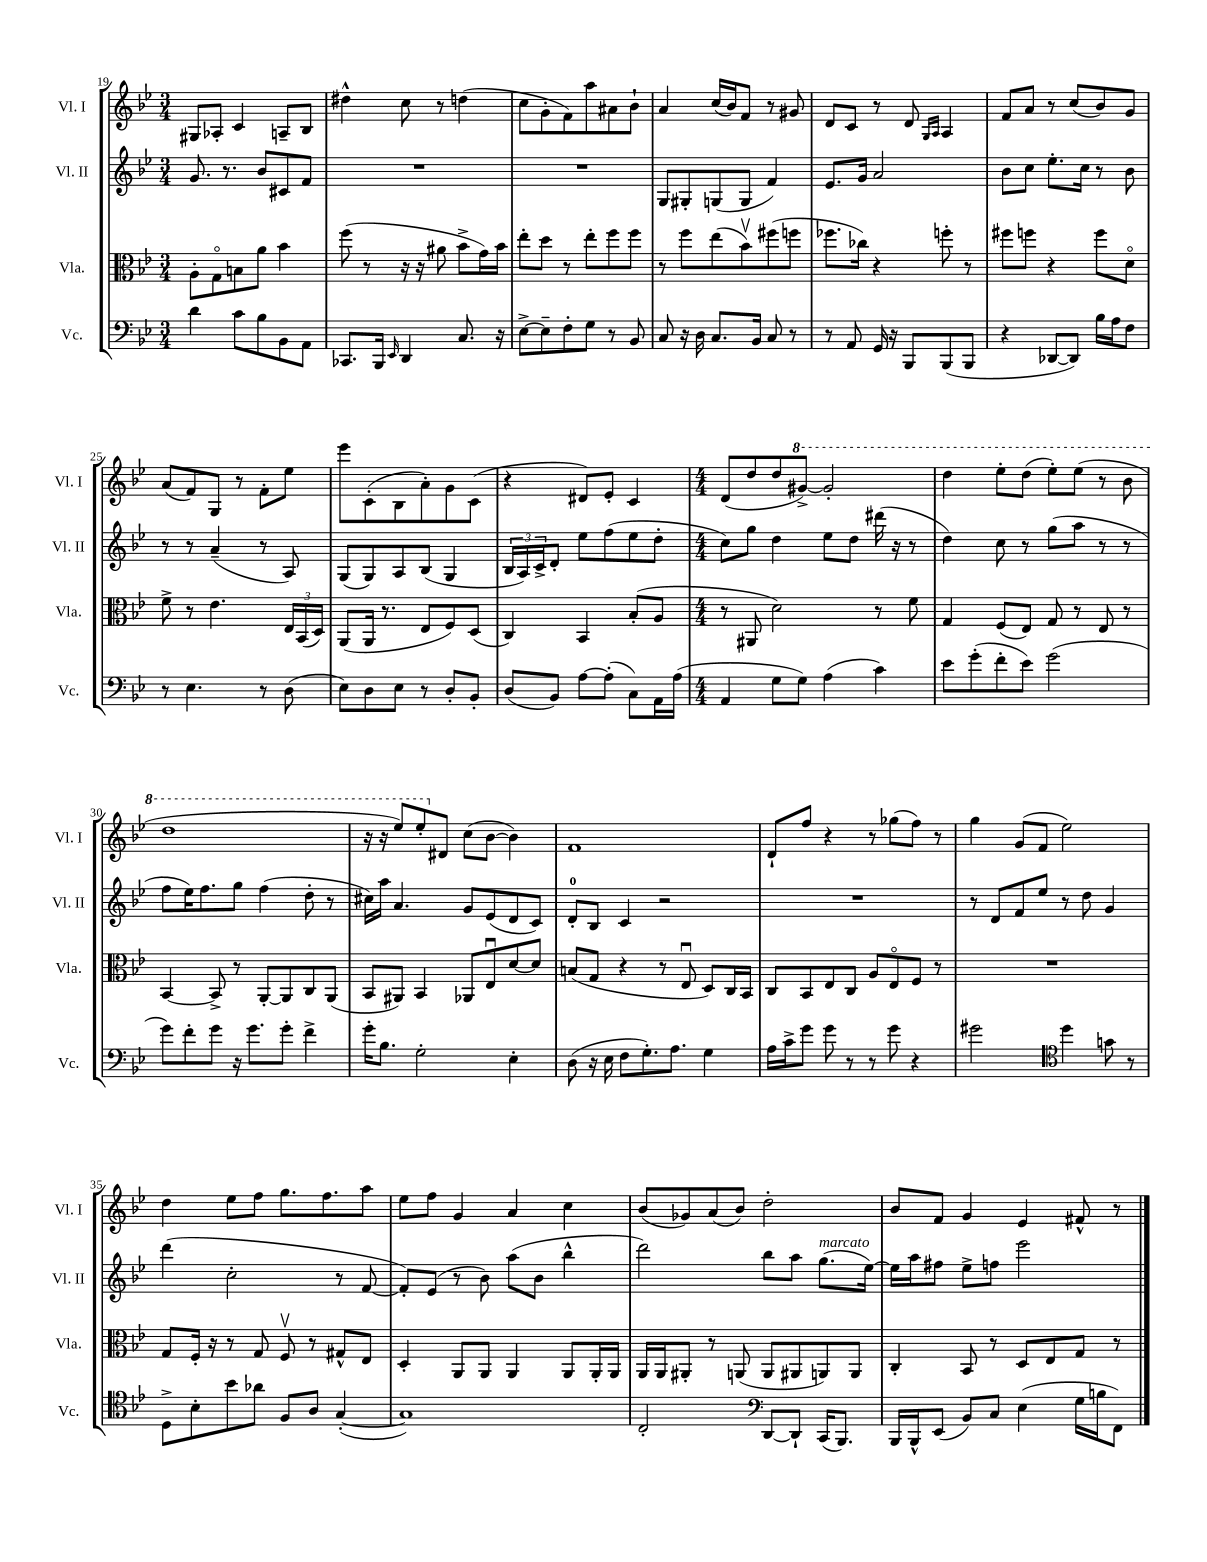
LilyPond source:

<<
\new StaffGroup <<
\new Staff = "s0" \with { instrumentName = "Vl. I" shortInstrumentName = "Vl. I" } {
    \clef treble \key bes \major \numericTimeSignature \time 3/4
    gis8 aes8-. c'4 a8-- bes8 |
    dis''4-^ c''8 r8 d''4( |
    c''8 g'8-. f'8) a''8 ais'8 bes'8-! |
    a'4 c''16( bes'16) f'8 r8 gis'8 |
    d'8 c'8 r8 d'8 \grace { g16 a16 } a4 |
    f'8 a'8 r8 c''8( bes'8) g'8 |
    a'8( f'8) g8 r8 f'8-. ees''8 |
    ees'''8 c'8-.( bes8 a'8-.) g'8 c'8( |
    r4 dis'8) ees'8-. c'4 |
    \numericTimeSignature \time 4/4 d'8( d''8 d''8 \ottava #1 gis''8~->) gis''2-. |
    d'''4 ees'''8-. d'''8( ees'''8-.) ees'''8( r8 bes''8 |
    d'''1 |
    r16 r16 ees'''8) ees'''8-. \ottava #0 dis'8 c''8( bes'8~ bes'4) |
    f'1 |
    d'8-! f''8 r4 r8 ges''8( f''8) r8 |
    g''4 g'8( f'8 ees''2) |
    d''4 ees''8 f''8 g''8. f''8. a''8 |
    ees''8 f''8 g'4 a'4 c''4 |
    bes'8( ges'8) a'8( bes'8) d''2-. |
    bes'8 f'8 g'4 ees'4 fis'8-^ r8 \bar "|." |
}
\new Staff = "s1" \with { instrumentName = "Vl. II" shortInstrumentName = "Vl. II" } {
    \clef treble \key bes \major \numericTimeSignature \time 3/4
    g'8. r8. bes'8 cis'8 f'8 |
    R2. |
    R2. |
    g8 gis8-. g8( g8 f'4) |
    ees'8. g'16 a'2 |
    bes'8 c''8 ees''8.-. c''16 r8 bes'8 |
    r8 r8 a'4--( r8 a8) |
    g8( g8) a8 bes8( g4 |
    \tuplet 3/2 { bes16 a16) c'16-> } d'8-. ees''8 f''8( ees''8 d''8-. |
    \numericTimeSignature \time 4/4 c''8) g''8 d''4 ees''8 d''8 dis'''16( r16 r8 |
    d''4) c''8 r8 g''8( a''8 r8 r8 |
    f''8 ees''16) f''8. g''8 f''4( d''8-. r8 |
    cis''16) a''16 a'4. g'8 ees'8( d'8 c'8) |
    d'8-0-. bes8 c'4 r2 |
    R1 |
    r8 d'8 f'8 ees''8 r8 d''8 g'4 |
    d'''4( c''2-. r8 f'8~ |
    f'8-.) ees'8( r8 bes'8) a''8( bes'8 bes''4-^ |
    d'''2) bes''8 a''8 g''8.^\markup { \italic "marcato" }( ees''16~) |
    ees''16 a''16 fis''8 ees''8-> f''8 ees'''2 \bar "|." |
}
\new Staff = "s2" \with { instrumentName = "Vla." shortInstrumentName = "Vla." } {
    \clef alto \key bes \major \numericTimeSignature \time 3/4
    a8-. g8\flageolet b8 a'8 bes'4 |
    f''8( r8 r16 r16 ais'8 bes'8-> g'16) bes'16 |
    ees''8-. d''8 r8 ees''8-. f''8 f''8 |
    r8 f''8 ees''8( bes'8\upbow) fis''8( f''8 |
    fes''8. ces''16) r4 f''8-. r8 |
    fis''8 f''8 r4 f''8 d'8\flageolet |
    f'8-> r8 ees'4. \tuplet 3/2 { ees16 bes,16( d16) } |
    a,8( a,16 r8. ees8 f8) d8( |
    c4) bes,4 bes8-.( a8 |
    \numericTimeSignature \time 4/4 r8 ais,8 d'2) r8 f'8 |
    g4 f8( ees8) g8 r8 ees8 r8 |
    bes,4~ bes,8-> r8 a,8~-. a,8 c8 a,8( |
    bes,8 ais,8) bes,4 aes,8 ees8\downbow d'8~ d'8 |
    b8( g8 r4 r8 ees8\downbow d8) c16 bes,16 |
    c8 bes,8 ees8 c8 a8 ees8\flageolet f8 r8 |
    R1 |
    g8 f16-. r16 r8 g8 f8\upbow r8 gis8-^ ees8 |
    d4-. a,8 a,8 a,4 a,8 a,16-. a,16 |
    a,16 a,16 ais,8-. r8 a,8( a,8 ais,8 a,8) a,8 |
    c4-. bes,8 r8 d8 ees8 g8 r8 \bar "|." |
}
\new Staff = "s3" \with { instrumentName = "Vc." shortInstrumentName = "Vc." } {
    \clef bass \key bes \major \numericTimeSignature \time 3/4
    d'4 c'8 bes8 bes,8 a,8 |
    ces,8. bes,,16 \grace { ees,16 } d,4 c8. r16 |
    ees8~-> ees8-- f8-. g8 r8 bes,8 |
    c8 r16 d16 c8. bes,16 c8 r8 |
    r8 a,8 g,16 r16 bes,,8 bes,,8( bes,,8 |
    r4 des,8~ des,8) bes16 a16 f8 |
    r8 ees4. r8 d8( |
    ees8) d8 ees8 r8 d8-. bes,8-. |
    d8( bes,8) a8~ a8-.( c8) a,16 a16( |
    \numericTimeSignature \time 4/4 a,4 g8 g8) a4( c'4) |
    ees'8 g'8-.( f'8-. ees'8) g'2( |
    g'8) f'8-. g'8 r16 g'8. g'8-. f'4-> |
    g'16-. bes8. g2-. ees4-. |
    d8( r16 ees16 f8 g8.-.) a8. g4 |
    a16 c'16-> g'8 g'8 r8 r8 g'8 r4 |
    gis'2 \clef tenor d''4 g'8 r8 |
    d8-> bes8-. bes'8 aes'8 f8 a8 g4~-.( |
    g1) |
    c2-. \clef bass d,8~ d,8-! c,16( bes,,8.) |
    bes,,16 bes,,16-^ ees,8( bes,8) c8 ees4( g16 b16 f,8) \bar "|." |
}
>>
>>
\layout { \context { \Score currentBarNumber = #19 } }
